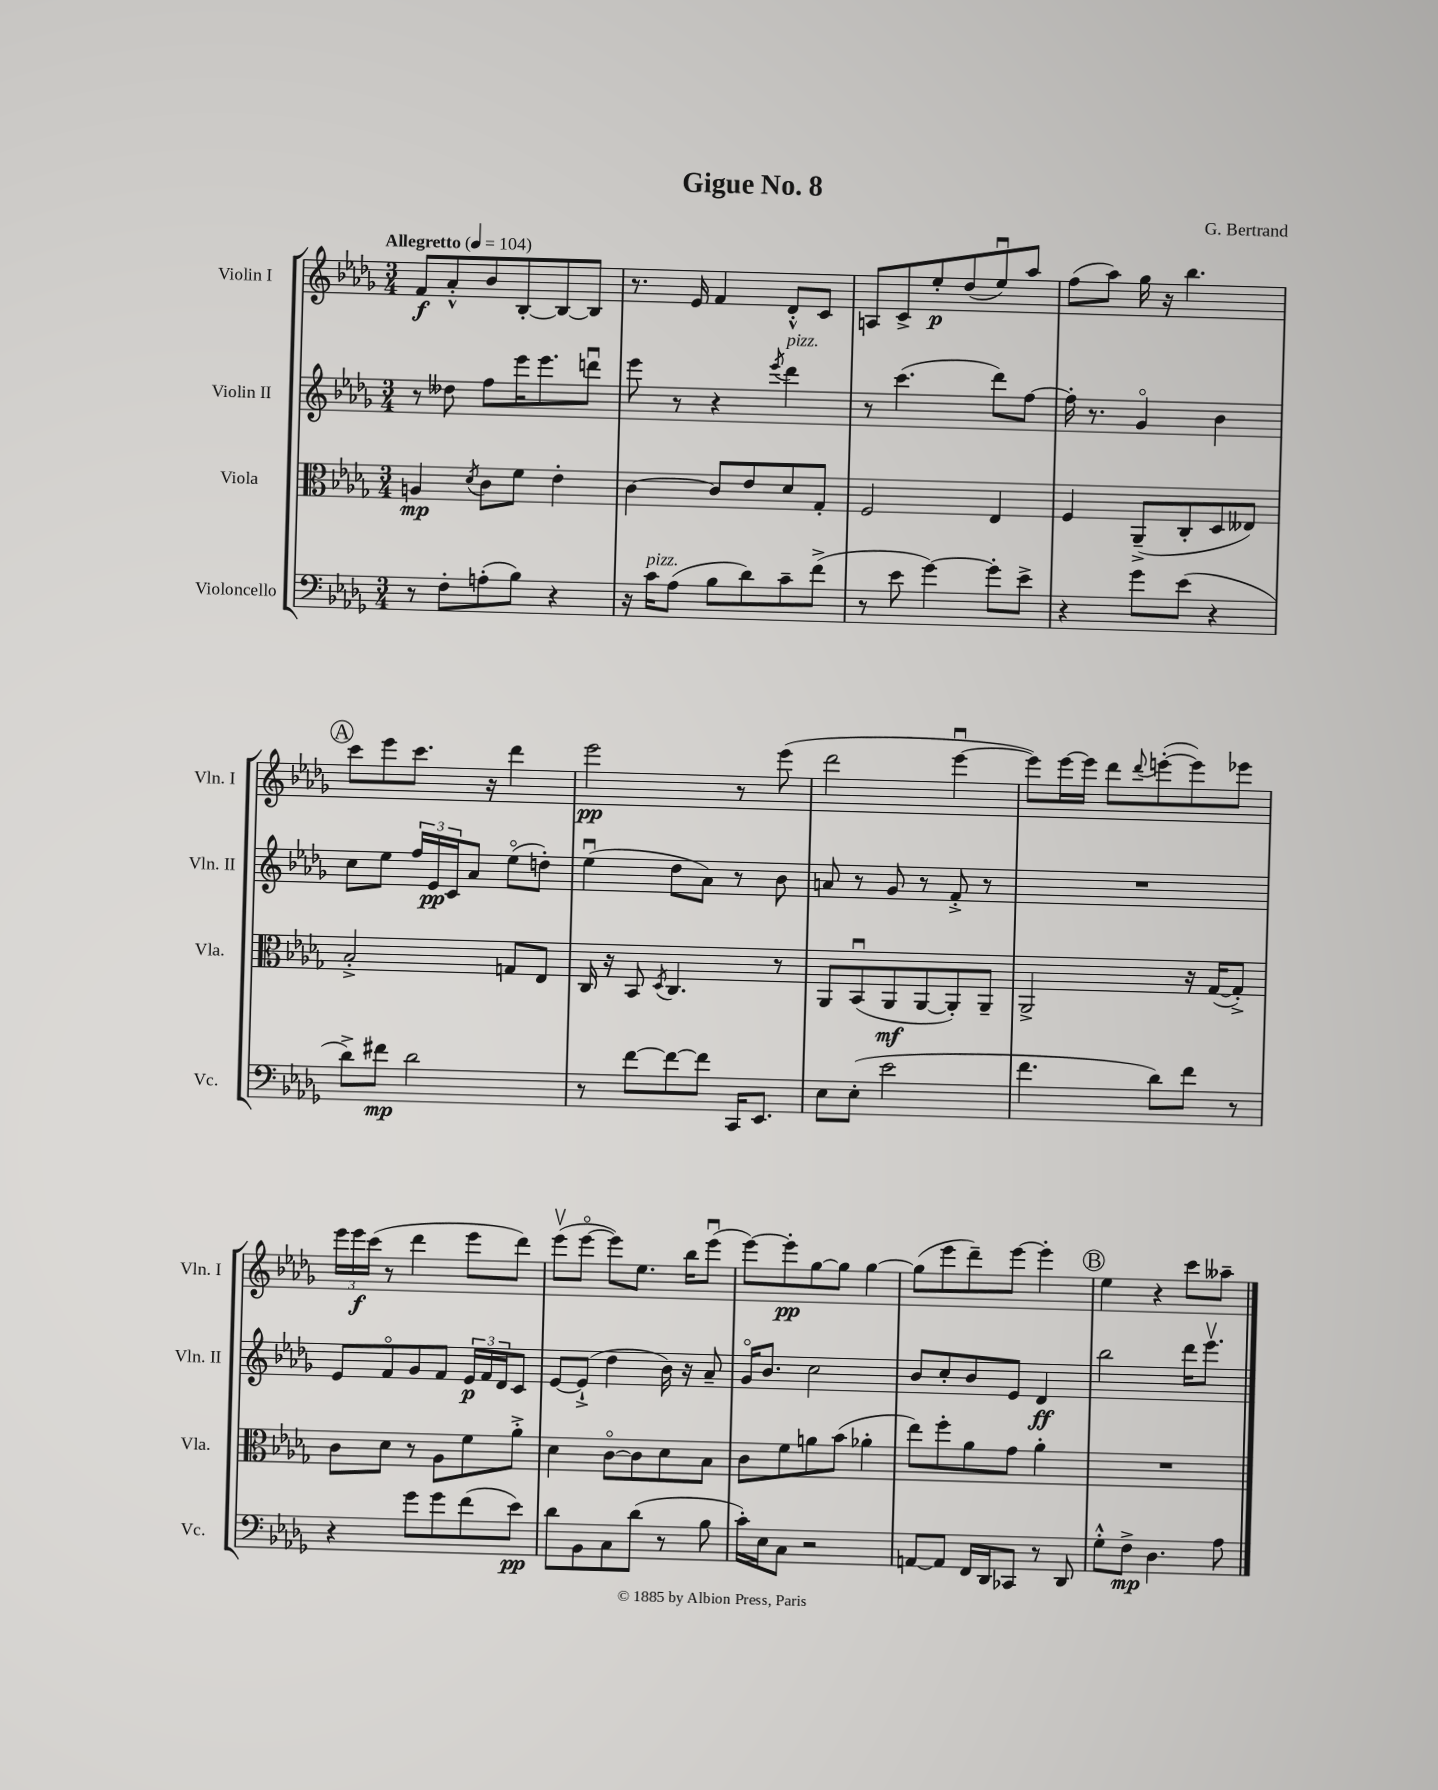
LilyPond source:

\header { title = "Gigue No. 8" composer = "G. Bertrand" }
<<
\new StaffGroup <<
\new Staff = "s0" \with { instrumentName = "Violin I" shortInstrumentName = "Vln. I" } {
    \clef treble \key des \major \numericTimeSignature \time 3/4 \tempo "Allegretto" 4 = 104
    f'8\f aes'8-.-^ bes'8 bes8~-. bes8~ bes8 |
    r8. ees'16 f'4 des'8-.-^ c'8 |
    a8 c'8-> ees''8-.\p des''8( ees''8\downbow) aes''8 |
    f''8( aes''8) ges''16 r16 bes''4. |
    \mark \markup { \circle "A" } c'''8 ees'''8 c'''8. r16 des'''4 |
    ees'''2\pp r8 ees'''8( |
    des'''2 ees'''4~\downbow |
    ees'''8) ees'''16~ ees'''16 des'''8 \appoggiatura { des'''8 } e'''8~-.( e'''8) ees'''8 |
    \tuplet 3/2 { ees'''16 ees'''16\f c'''16( } r8 des'''4 ees'''8 des'''8) |
    ees'''8\upbow( ees'''8~\flageolet ees'''8) ees''8. bes''16 ees'''8\downbow( |
    ees'''8~) ees'''8-.\pp ges''8~ ges''8 ges''4~ |
    ges''8( ees'''8 des'''8--) ees'''8~ ees'''4-. |
    \mark \markup { \circle "B" } ees''4 r4 c'''8 aeses''8-- \bar "|." |
}
\new Staff = "s1" \with { instrumentName = "Violin II" shortInstrumentName = "Vln. II" } {
    \clef treble \key des \major \numericTimeSignature \time 3/4
    r8 deses''8 f''8 ees'''16 ees'''8. d'''8\downbow |
    ees'''8 r8 r4 \acciaccatura { ees'''8 } des'''4^\markup { \italic "pizz." } |
    r8 c'''4.( des'''8) f''8~ |
    f''16-. r8. ges'4\flageolet bes'4 |
    \mark \markup { \circle "A" } c''8 ees''8 \tuplet 3/2 { f''16 ees'16\pp c'16 } aes'8 ees''8\flageolet( d''8-.) |
    ees''4\downbow( des''8 aes'8) r8 bes'8 |
    a'8 r8 ges'8 r8 f'8-.-> r8 |
    R2. |
    ees'8 f'8\flageolet ges'8 f'8 \tuplet 3/2 { ees'16\p f'16 des'16 } c'8 |
    ees'8~ ees'8-!->( des''4 bes'16) r16 aes'8-- |
    ges'16\flageolet bes'8. c''2 |
    bes'8 c''8-. bes'8 ees'8 des'4\ff |
    \mark \markup { \circle "B" } bes''2 des'''16 ees'''8.\upbow \bar "|." |
}
\new Staff = "s2" \with { instrumentName = "Viola" shortInstrumentName = "Vla." } {
    \clef alto \key des \major \numericTimeSignature \time 3/4
    a4\mp \acciaccatura { des'8 } c'8 f'8 ees'4-. |
    c'4~ c'8 ees'8 des'8 ges8-. |
    f2 ees4 |
    f4 aes,8--->( c8-. des8 eeses8) |
    \mark \markup { \circle "A" } bes2-.-> g8 ees8 |
    c16 r16 bes,8 \acciaccatura { des8 } c4. r8 |
    aes,8 bes,8\downbow( aes,8\mf aes,8~ aes,8-.) aes,8-- |
    aes,2-> r16 ges16~( ges8-.->) |
    c'8 des'8 r8 aes8 f'8 aes'8-.-> |
    des'4 c'8~\flageolet c'8 des'8 bes8 |
    c'8 f'8 a'8 bes'8( aes'4-. |
    ees''8) f''8-. aes'8 ges'8 aes'4-. |
    \mark \markup { \circle "B" } R2. \bar "|." |
}
\new Staff = "s3" \with { instrumentName = "Violoncello" shortInstrumentName = "Vc." } {
    \clef bass \key des \major \numericTimeSignature \time 3/4
    r8 f8-. a8-.( bes8) r4 |
    r16 c'16^\markup { \italic "pizz." } aes8( bes8 des'8) c'8-- f'8->( |
    r8 ees'8 ges'4~) ges'8-. ees'8-> |
    r4 ges'8 ees'8( r4 |
    \mark \markup { \circle "A" } des'8->) fis'8\mp des'2 |
    r8 f'8~ f'8~ f'8 c,16 ees,8. |
    ees8 ees8-.( ees'2 |
    f'4. des'8) f'8 r8 |
    r4 ges'8 ges'8 f'8( ees'8\pp) |
    des'8 bes,8 c8 des'8( r8 bes8 |
    c'16-.) ees16 c8 r2 |
    a,8~ a,8 f,16 des,16 ces,8 r8 des,8 |
    \mark \markup { \circle "B" } ges8-.-^ f8->\mp des4. aes8 \bar "|." |
}
>>
>>
\layout { \context { \Score \remove "Bar_number_engraver" } }
